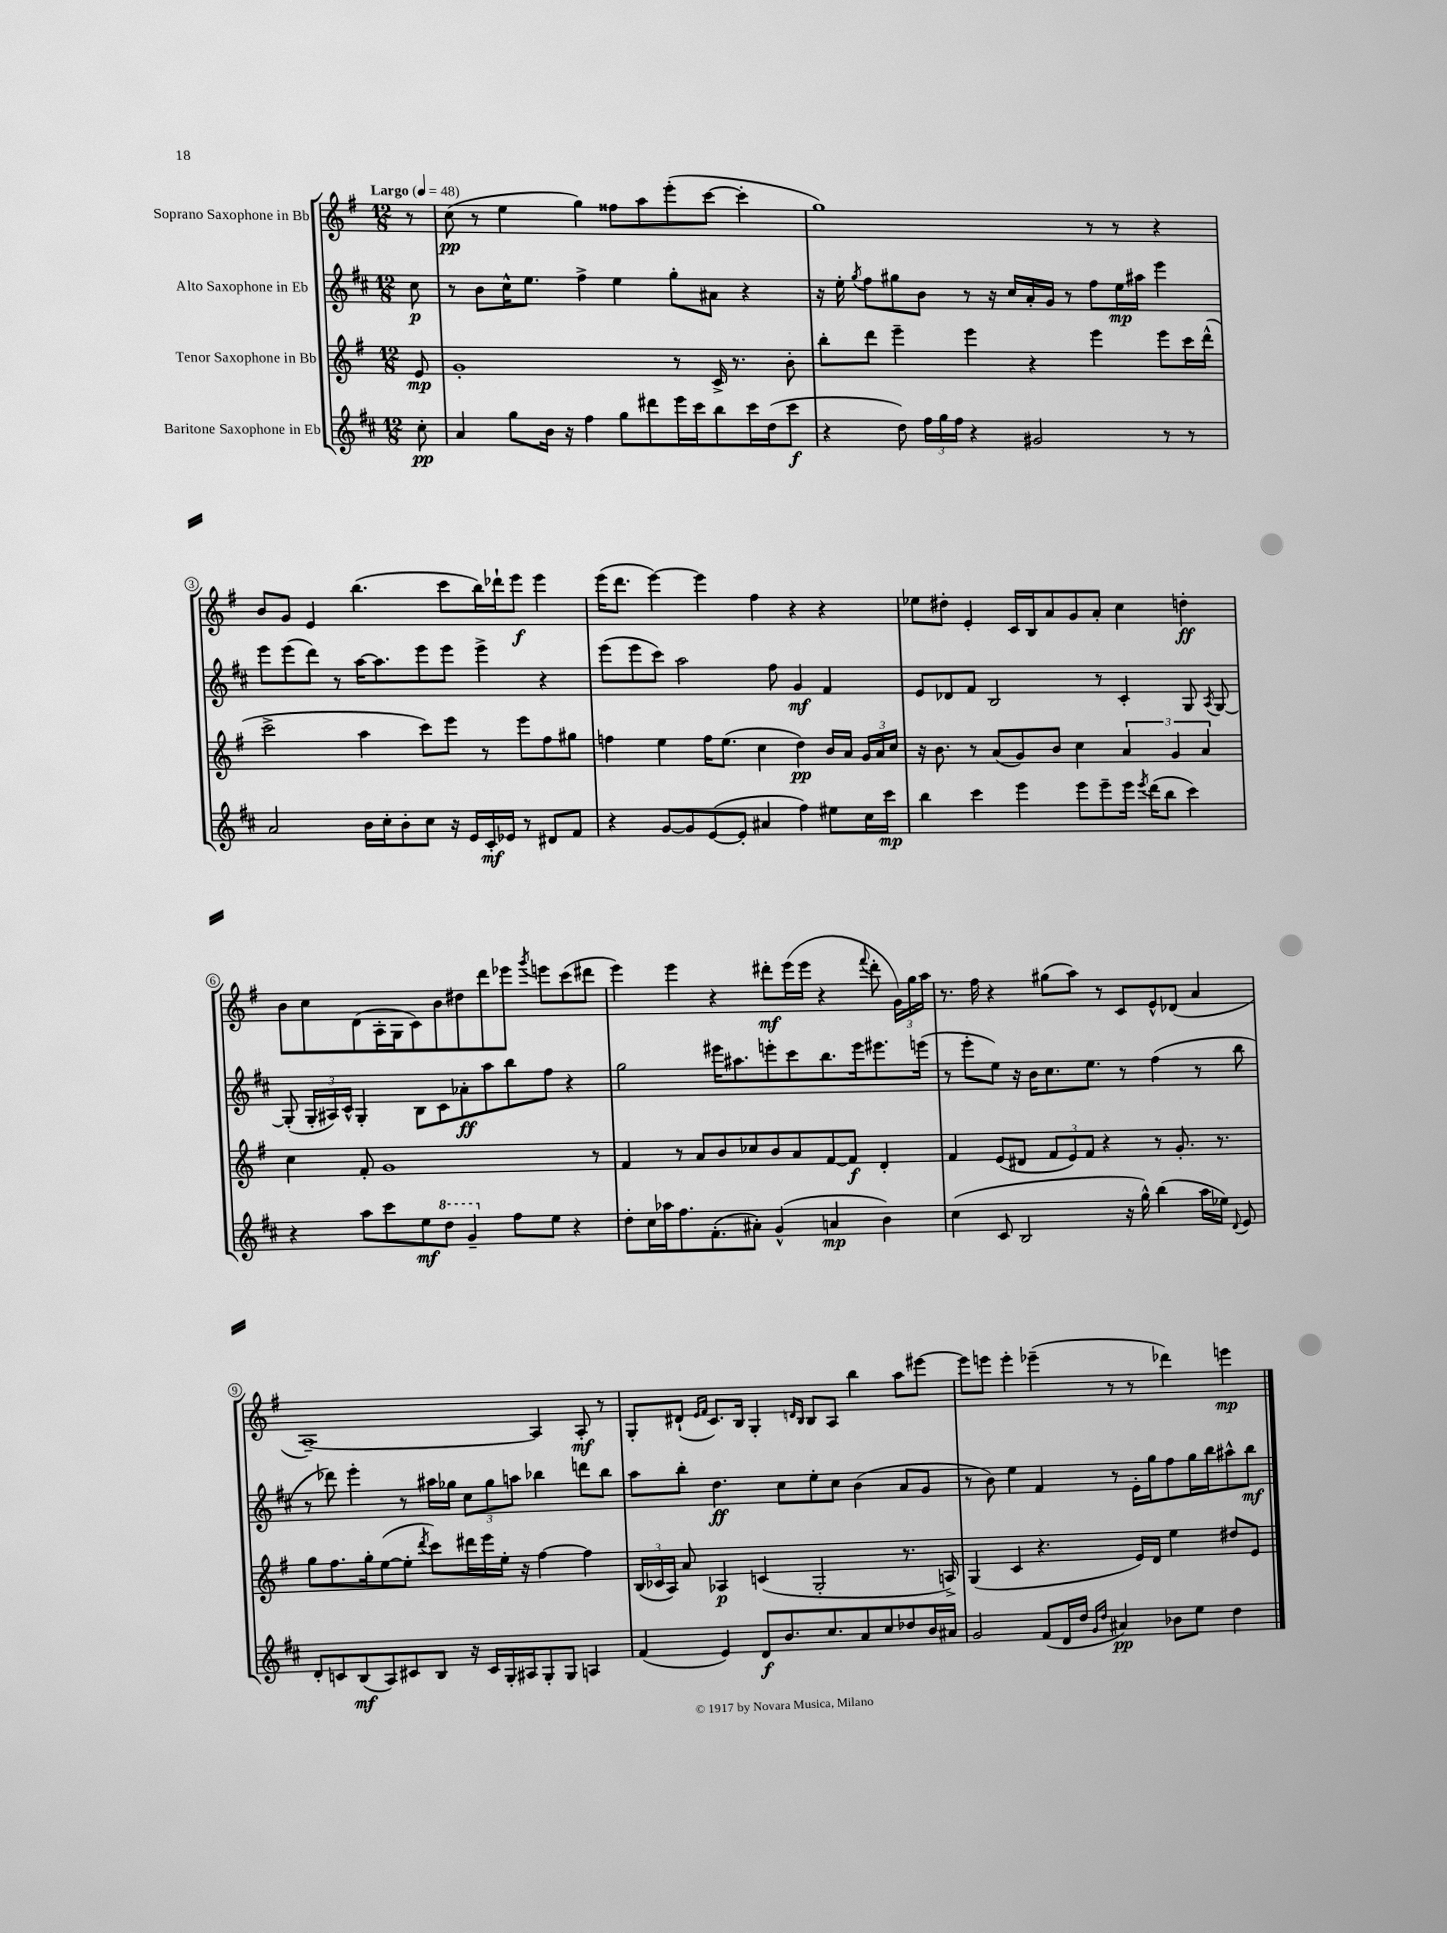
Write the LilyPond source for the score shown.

<<
\new StaffGroup <<
\new Staff = "s0" \with { instrumentName = "Soprano Saxophone in Bb" } {
    \clef treble \key g \major \numericTimeSignature \time 12/8 \partial 8 \tempo "Largo" 4 = 48
    \autoBeamOff r8 |
    c''8\pp( r8 e''4 g''4) fisis''8[ a''8 e'''8-.( c'''8]~ c'''4-. |
    g''1) r8 r8 r4 |
    b'8[ g'8] e'4 b''4.( c'''8[ b''16) des'''16-! e'''8]\f e'''4 |
    e'''16[( d'''8.] e'''4~) e'''4 fis''4 r4 r4 |
    ees''8[ dis''8]-. e'4-. c'16[ b16 a'8 g'8 a'8]-. c''4 d''4-.\ff |
    b'8[ c''8 d'8( a16-. g16 c'8) b'8 dis''8 d'''8 ees'''8] \acciaccatura { g'''8 } e'''8[ c'''8( dis'''8] |
    e'''4) e'''4 r4 dis'''8[-.\mf e'''16( e'''16] r4 \appoggiatura { fis'''8 } dis'''8-. \tuplet 3/2 { g'16[) g''16 a''16] } |
    r8. fis''16 r4 gis''8[( a''8]) r8 c'8[ e'8-^ des'8]( a'4 |
    a1~--) a4 a8-.\mf r8 |
    g8[-. dis'8]-!( \grace { e'16[ fis'16] } c'8.[) b16] g4-. \grace { d'16[ b16] } b8[ a8] b''4 a''8[ eis'''8]~ |
    eis'''8[ e'''8] e'''4-. ees'''4--( r8 r8 des'''4) e'''4\mp \bar "|." |
}
\new Staff = "s1" \with { instrumentName = "Alto Saxophone in Eb" } {
    \clef treble \key d \major \numericTimeSignature \time 12/8 \partial 8
    \autoBeamOff cis''8\p |
    r8 b'8[ cis''16-^ e''8.] fis''4-> e''4 g''8[-. ais'8] r4 |
    r16 e''16-. \acciaccatura { g''8 } fis''8[ gis''8 b'8] r8 r16 cis''16[ a'16-. g'16] r8 fis''8[ e''16\mp ais''16] e'''4 |
    e'''8[ e'''8( d'''8]) r8 a''16[~ a''8. e'''8 e'''8] e'''4-> r4 |
    e'''8[( e'''8 cis'''8]) a''2 fis''8 g'4\mf fis'4 |
    e'8[ des'8 fis'8] b2 r8 cis'4-. g8 \acciaccatura { a8 } g8~ |
    g8-.( \tuplet 3/2 { g16[-. ais16) cis'16]-^ } g4-. b8[ cis'8 aes'8-.\ff a''8 b''8 fis''8] r4 |
    g''2 eis'''16[ ais''8. e'''8-. cis'''8 b''8. e'''16 eis'''8. e'''16]( |
    r8 e'''8[-. e''8]) r16 b'16[ cis''8. e''8.] r8 fis''4( r8 b''8 |
    r8 des'''8) e'''4-. r8 ais''16[ ges''16] \tuplet 3/2 { cis''8[ ges''8 a''8] } bes''4 d'''8[ bes''8] |
    a''8[ b''8]-. d''4.\ff cis''8[ e''8-. cis''8] b'4( a'8[ g'8] |
    r8 b'8) e''4 fis'4 r8 e'16[-. g''16 fis''8 g''16 b''16 ais''8-^ b''8]\mf \bar "|." |
}
\new Staff = "s2" \with { instrumentName = "Tenor Saxophone in Bb" } {
    \clef treble \key g \major \numericTimeSignature \time 12/8 \partial 8
    \autoBeamOff e'8\mp |
    g'1-. r8 c'16-> r8. b'8-. |
    b''8[-. d'''8] e'''4-- e'''4 r4 e'''4 e'''8[ c'''16 d'''16]-^( |
    c'''2-> a''4 c'''8[) e'''8] r8 e'''8[ fis''8 gis''8] |
    f''4 e''4 f''16[ e''8.]( c''4 d''4\pp) b'16[ a'16] \tuplet 3/2 { g'16[ a'16 c''16] } |
    r16 b'8. r8 a'8[( g'8) b'8] c''4 \tuplet 3/2 { a'4 g'4 a'4 } |
    c''4 fis'8-. g'1 r8 |
    fis'4 r8 a'8[ b'8 ces''8 b'8 a'8 fis'8~ fis'8]\f d'4-. |
    fis'4 e'8[( dis'8] \tuplet 3/2 { fis'8[ e'8) fis'8] } r4 r8 g'8.-. r8. |
    g''8[ fis''8. g''16-. e''8~( e''8]-. \acciaccatura { d'''8 } c'''8[) dis'''16 e'''16 e''16]-. r16 fis''4~ fis''4 |
    \tuplet 3/2 { b16[( ces'16 a16]) } a'8 aes4\p c'4( g2-. r8. a16->) |
    g4( c'4 r4. e'16[) d'16] e''4 dis''8[ e'8] \bar "|." |
}
\new Staff = "s3" \with { instrumentName = "Baritone Saxophone in Eb" } {
    \clef treble \key d \major \numericTimeSignature \time 12/8 \partial 8
    \autoBeamOff cis''8-.\pp |
    a'4 g''8[ b'16] r16 fis''4 g''8[ dis'''8 e'''16 cis'''16 b''8 cis'''16 d''16( cis'''8]\f |
    r4 d''8) \tuplet 3/2 { fis''16[ g''16 fis''16] } r4 gis'2 r8 r8 |
    a'2 b'16[ cis''16-. b'8-. cis''8] r16 e'16[ cis'16-.\mf ees'16] r8 dis'8[ fis'8] |
    r4 g'8[~ g'8 e'8~( e'8]-. ais'4 fis''4) eis''8[ cis''16 cis'''16]\mp |
    b''4 cis'''4 e'''4 e'''8[ e'''8-- e'''16] \acciaccatura { e'''8 } d'''16[( b''8] cis'''4) |
    r4 a''8[ cis'''8 e''8\mf \ottava #1 d'''8] g''4-- \ottava #0 fis''8[ e''8] r4 |
    d''8[-. cis''16 aes''16 fis''8. fis'8.-.( ais'8]-.) g'4-^( a'4\mp b'4) |
    cis''4( cis'8 b2 r16 g''16-^) b''4( a''16[ ees''16]) \appoggiatura { d'8 } e'8 |
    d'8[-. c'8 b8\mf( a8) cis'8 b8] r16 cis'16[ g16-. ais16 g8-. g8] a4 |
    fis'4( e'4) d'8[\f b'8. cis''8. a'8 cis''8 des''8 b'16 ais'16] |
    g'2 fis'8[( d'16 d''16] \grace { g'16[ d''16] } ais'4\pp) bes'8[ e''8] d''4 \bar "|." |
}
>>
>>
\layout { \context { \Score \override BarNumber.stencil = #(make-stencil-circler 0.1 0.3 ly:text-interface::print) } }
